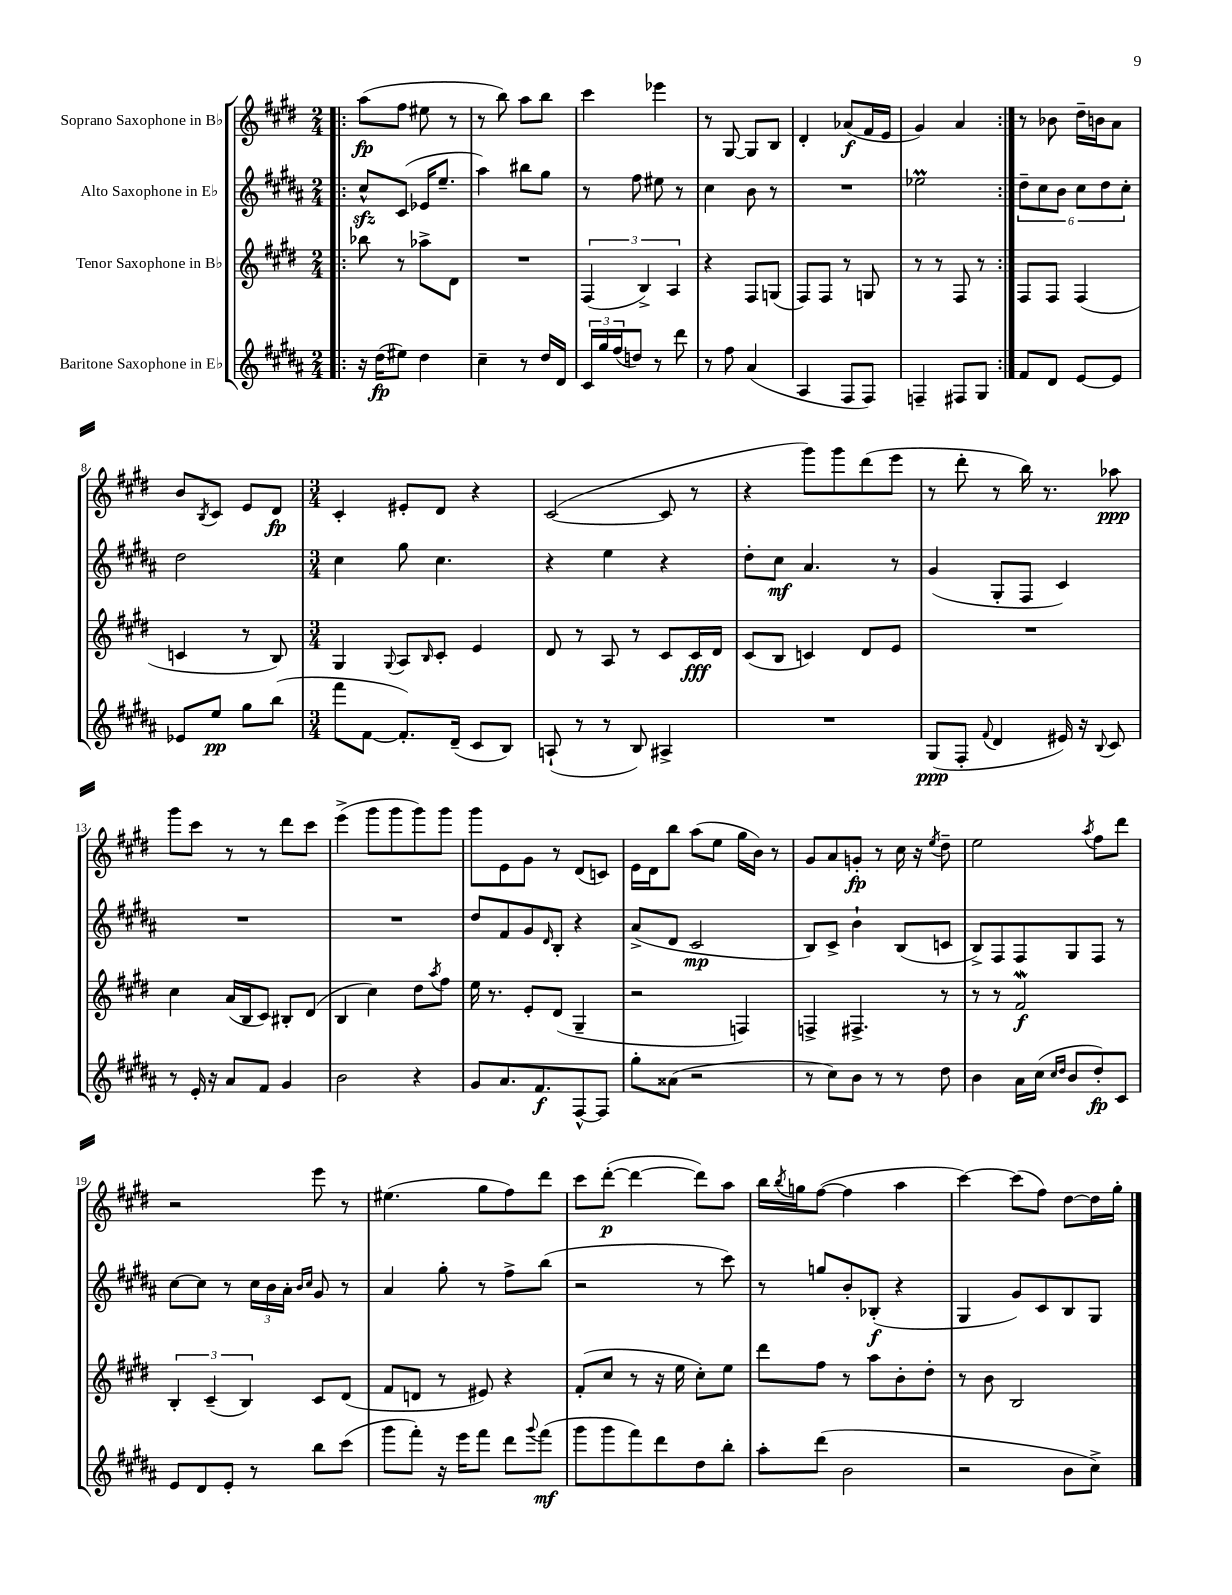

**kern	**kern	**kern	**kern
*staff4	*staff3	*staff2	*staff1
*clefG2	*clefG2	*clefG2	*clefG2
*k[f#c#g#d#a#]	*k[f#c#g#d#]	*k[f#c#g#d#a#]	*k[f#c#g#d#]
*M2/4	*M2/4	*M2/4	*M2/4
=!|:	=!|:	=!|:	=!|:
16r	8bb-	8cc#^^	(8aa
(16dd#	.	.	.
8ee#)	8r	(8c#	8ff#
4dd#	8aa-^	16e-	8ee#
.	.	8.ee~	.
.	8d#	.	8r
=	=	=	=
4cc#~	2r	4aa#)	8r
.	.	.	8bb)
8r	.	8bb#	8aa
16dd#	.	8gg#	8bb
16d#	.	.	.
=	=	=	=
24c#	(6F#	8r	4ccc#
24gg#	.	.	.
(24ff#	.	.	.
8dd)	.	8ff#	.
.	6B^)	.	.
8r	.	8ee#	4eee-
.	6A	.	.
8ddd#	.	8r	.
=	=	=	=
8r	4r	4cc#	8r
8ff#	.	.	[8G#
(4a#	8F#	8b	8G#]
.	(8G	8r	8B
=	=	=	=
4A#	8F#)	2r	4d#'
.	8F#	.	.
8F#	8r	.	(8a-
8F#)	8G	.	16f#
.	.	.	16e
=	=	=	=
4F~	8r	2ee-	4g#)
.	8r	.	.
8F#	8F#	.	4a
8G#	8r	.	.
=:|!	=:|!	=:|!	=:|!
8f#	8F#	12dd#~	8r
.	.	12cc#	.
8d#	8F#	.	8b-
.	.	12b	.
[8e	(4F#	12cc#	16dd#~
.	.	.	16b
.	.	12dd#	.
8e]	.	.	8a
.	.	12cc#'	.
=	=	=	=
8e-	4c	2dd#	8b
.	.	.	8qB
8ee	.	.	8c#
8gg#	8r	.	8e
(8bb	8B)	.	8d#
=	=	=	=
*M3/4	*M3/4	*M3/4	*M3/4
8fff#	4G#	4cc#	4c#'
[8f#	.	.	.
.	8qqG#	.	.
8.f#'])	8A	8gg#	8e#'
.	16qqB	.	.
.	8c#'	4.cc#	8d#
(16d#~	.	.	.
8c#	4e	.	4r
8B)	.	.	.
=	=	=	=
(8A`	8d#	4r	([2c#
8r	8r	.	.
8r	8A	4ee	.
8B)	8r	.	.
4A#^	8c#	4r	8c#]
.	16c#	.	8r
.	16d#	.	.
=	=	=	=
2.r	(8c#	8dd#'	4r
.	8B	8cc#	.
.	4c)	4.a#	8ggg#)
.	.	.	8ggg#
.	8d#	.	(8ddd#
.	8e	8r	8eee
=	=	=	=
(8G#	2.r	(4g#	8r
8F#'	.	.	8ddd#'
8qqf#	.	.	.
4d#	.	8G#'	8r
.	.	8F#	16bb)
.	.	.	8.r
16e#)	.	4c#)	.
16r	.	.	.
8qqB	.	.	.
8c#	.	.	8aa-
=	=	=	=
8r	4cc#	2.r	8ggg#
16e'	.	.	8ccc#
16r	.	.	.
8a#	(16a	.	8r
.	16B	.	.
8f#	8c#)	.	8r
4g#	8B#'	.	8ddd#
.	(8d#	.	8ccc#
=	=	=	=
2b	4B	2.r	(4eee^
.	4cc#)	.	8ggg#
.	.	.	8ggg#
4r	8dd#	.	8ggg#)
.	8qaa	.	.
.	8ff#	.	8ggg#
=	=	=	=
8g#	16ee	8dd#	8ggg#
.	8.r	.	.
8.a#	.	8f#	8e
.	8e'	8g#	8g#
8.f#	.	.	.
.	.	16qqd#	.
.	(8d#	8B'	8r
[8F#^^	4G#~	4r	(8d#
8F#]	.	.	8c)
=	=	=	=
8gg#'	2r	(8a#^	16e
.	.	.	16d#
(8a##	.	8d#	8bb
2r	.	2c#	(8aa
.	.	.	8ee
.	4F)	.	16gg#
.	.	.	16b)
.	.	.	8r
=	=	=	=
8r	4F^	8B)	8g#
8cc#)	.	8c#^	8a
8b	4.F#^	4b`	8g'
8r	.	.	8r
8r	.	(8B	16cc#
.	.	.	16r
.	.	.	8qee
8dd#	8r	8c	8dd#~
=	=	=	=
4b	8r	8B^)	2ee
.	8r	8F#	.
16a#	2f#	8F#	.
(16cc#	.	.	.
16qqcc#	.	.	.
16qqdd#	.	.	.
8b	.	8G#	.
.	.	.	8qaa
8dd#')	.	8F#	8ff#
8c#	.	8r	8ddd#
=	=	=	=
8e	6B'	[8cc#	2r
8d#	.	8cc#]	.
.	(6c#~	.	.
8e'	.	8r	.
.	6B)	.	.
8r	.	24cc#	.
.	.	24b	.
.	.	24a#'	.
.	.	16qqb	.
.	.	16qqcc#	.
8bb	8c#	8g#	8eee
(8ccc#	(8d#	8r	8r
=	=	=	=
8ggg#	8f#	4a#	(4.ee#
8fff#')	8d	.	.
16r	8r	8gg#'	.
16eee	.	.	.
8fff#	8e#)	8r	8gg#
8ddd#	4r	8ff#^	8ff#)
8qqggg#	.	.	.
(8fff#	.	(8bb	8ddd#
=	=	=	=
8ggg#	(8f#'	2r	8ccc#
8ggg#	8cc#	.	([8ddd#'
8fff#)	8r	.	4ddd#_
8ddd#	16r	.	.
.	16ee	.	.
8dd#	8cc#')	8r	8ddd#])
8bb'	8ee	8ccc#)	8aa
=	=	=	=
8aa#'	8ddd#	8r	16bb
.	.	.	8qbb
.	.	.	16gg
(8ddd#	8ff#	8gg	([8ff#
2b	8r	8b'	4ff#]
.	8aa	(8B-'	.
.	8b'	4r	4aa
.	8dd#'	.	.
=	=	=	=
2r	8r	4G#	[4ccc#)
.	8b	.	.
.	2B	8g#)	(8ccc#]
.	.	8c#	8ff#)
8b	.	8B	[8dd#
8cc#^)	.	8G#	16dd#]
.	.	.	16gg#'
==	==	==	==
*-	*-	*-	*-
